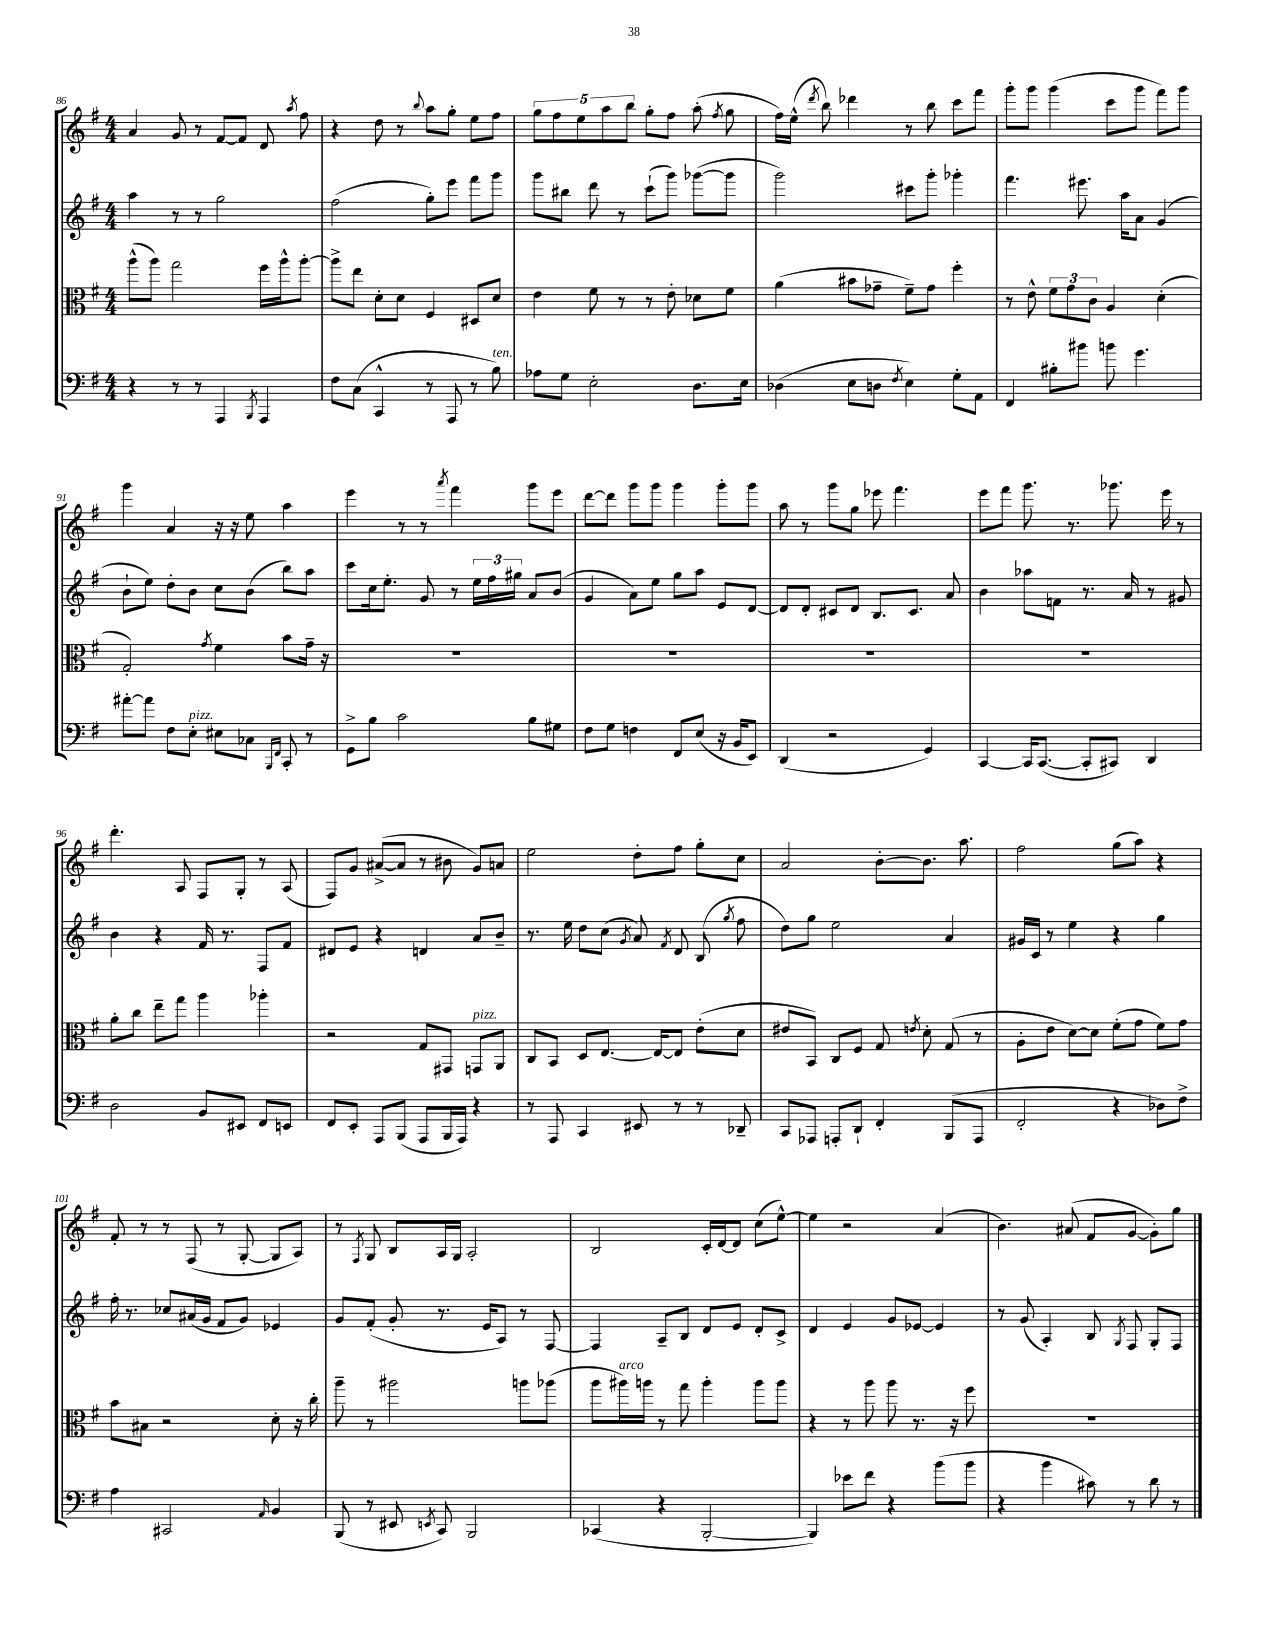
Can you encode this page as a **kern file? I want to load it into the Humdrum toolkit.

**kern	**kern	**kern	**kern
*part4	*part3	*part2	*part1
*staff4	*staff3	*staff2	*staff1
*clefF4	*clefC3	*clefG2	*clefG2
*k[f#]	*k[f#]	*k[f#]	*k[f#]
*M4/4	*M4/4	*M4/4	*M4/4
=86	=86	=86	=86
4r	(8aa^^\L	4aa\	4a/
.	8aa\J)	.	.
8r	2gg\	8r	8g/
8r	.	8r	8r
4AAA/	.	2gg\	[8f#/L
.	.	.	8f#/J]
8qBBB/	.	.	.
4AAA/	16ff#\LL	.	8d/
.	16aa^^\J	.	.
.	.	.	8qaa/
.	[8aa'\J	.	8ff#\
=87	=87	=87	=87
8F#\L	8aa^\L]	(2ff#\	4r
(8C\J	8ee\J	.	.
4CC^^/	8d'\L	.	8dd\
.	8d\J	.	8r
.	.	.	8qqbb/
8r	4F#/	8gg'\L)	8aa\L
8AAA/	.	8eee\J	8gg'\J
8r	8D#X/L	8fff#\L	8ee\L
!LO:TX:a:i:t=ten.	!	!	!
8B\)	8d/J	8ggg\J	8ff#\J
=88	=88	=88	=88
8A-X\L	4e\	8ggg\L	10gg\L
.	.	.	10ff#\
8G\J	.	8bb#X\J	.
.	.	.	10ee\
2E'\	8f#\	8ddd\	.
.	.	.	10aa\
.	8r	8r	.
.	.	.	10bb\J
.	8r	(8ccc`\L	8gg'\L
.	8e'\	8ggg\J)	8ff#\J
8.D\L	8d-X\L	([8ggg-X\L	(8aa'\
.	.	.	8qff#/
.	8f#\J	8ggg-\J]	8gg\
16E\Jk	.	.	.
=89	=89	=89	=89
(4D-X\	(4a\	2ggg\)	16ff#\LL)
.	.	.	(16ee^^\JJ
.	.	.	8qddd/
.	.	.	8bb\)
8E\L	8b#X\L	.	4ddd-X\
8Dn\J	8g-X~\J	.	.
8qF#/	.	.	.
4E\)	8f#~\L)	8ccc#X\L	8r
.	8g-\J	8ggg'\J	8bb\
8G'\L	4ff#'\	4ggg-X'\	8ccc\L
8AA\J	.	.	8fff#\J
=90	=90	=90	=90
4FF#/	8r	4.fff#\	8ggg'\L
.	8e^^\	.	8ggg\J
8B#X'\L	12f#\L	.	(4ggg\
.	12g\	.	.
8b#X\J	.	8.eee#X\	.
.	12c\J	.	.
8bn\	4A/	.	8ccc\L
.	.	16aa\KL	.
4.g\	.	8a\J	8ggg\J
.	(4d'\	(4g/	8fff#\L)
.	.	.	8ggg\J
!!LO:LB:g=z
=91	=91	=91	=91
[8a#X'\L	2G'/)	8b`\L	4ggg\
8a#\J]	.	8ee\J)	.
8F#\L	.	8dd'\L	4a/
!LO:TX:a:i:t=pizz.	!	!	!
8E'\J	.	8b\J	.
.	8qg/	.	.
8E#X\L	4f#\	8cc\L	16r
.	.	.	16r
8C-X\J	.	(8b\J	8ee\
16qqBBB/LL	.	.	.
16qqFF#/JJ	.	.	.
8CC'/	8b\L	8bb\L)	4aa\
8r	16g~\Jk	8aa\J	.
.	16r	.	.
=92	=92	=92	=92
8GG^\L	1r	8ccc\L	4eee\
8B\J	.	16cc\k	.
.	.	8.ee'\J	.
2c\	.	.	8r
.	.	8g/	8r
.	.	.	8qaaa/
.	.	8r	4fff#\
.	.	24ee\LL	.
.	.	24ff#\	.
.	.	24gg#X\JJ	.
8B\L	.	8a/L	8ggg\L
8G#X\J	.	(8b/J	8eee\J
=93	=93	=93	=93
8F#\L	1r	4g/	[8ddd\L
8G\J	.	.	8ddd\J]
4Fn\	.	8a\L)	8ggg\L
.	.	8ee\J	8ggg\J
8FF#/L	.	8gg\L	4ggg\
(8E/J	.	8aa\J	.
16r	.	8e/L	8ggg'\L
16BB/KL	.	.	.
8EE/J)	.	[8d/J	8ggg\J
=94	=94	=94	=94
(4DD/	1r	8d/L]	8aa\
.	.	8d'/J	8r
2r	.	8c#X/L	8ggg\L
.	.	8d/J	8gg\J
.	.	8.B/L	8eee-X\
.	.	.	4.fff#\
.	.	8.c#/J	.
4GG/)	.	.	.
.	.	8a/	.
=95	=95	=95	=95
[4CC/	1r	4b\	8eee\L
.	.	.	8fff#\J
16CC/KL]	.	8aa-X\L	8.ggg\
([8.CC/J	.	.	.
.	.	8fn\J	.
.	.	.	8.r
8CC'/L]	.	8.r	.
8CC#X/J)	.	.	8.ggg-X\
.	.	16a/	.
4DD/	.	8r	.
.	.	.	16eee\
.	.	8g#X/	8r
!!LO:LB:g=z
=96	=96	=96	=96
2D\	8a'\L	4b\	4.ddd'\
.	8cc\J	.	.
.	8ee~\L	4r	.
.	8gg\J	.	8A/
8BB/L	4aa\	16f#/	8F#/L
.	.	8.r	.
8EE#X/J	.	.	8G'/J
8FF#/L	4aa-X'\	8F#/L	8r
8EEn/J	.	8f#/J	(8A/
=97	=97	=97	=97
8FF#/L	2r	8d#X/L	8F#/L)
8EE'/J	.	8e/J	8g/J
8AAA/L	.	4r	([8a#X^/L
(8BBB/J	.	.	8a#/J]
8AAA/L	8G/L	4dn/	8r
16BBB/L	8GG#X/J	.	8b#X\
16AAA/JJ)	.	.	.
!	!LO:TX:a:i:t=pizz.	!	!
4r	8GGn/L	8a/L	8g/L)
.	8AA/J	8b~/J	8an/J
=98	=98	=98	=98
8r	8C/L	8.r	2ee\
8AAA/	8BB/J	.	.
.	.	16ee\	.
4CC/	8D/L	8dd\L	.
.	[8.E/J	(8cc\J	.
.	.	8qg/	.
8EE#X/	.	8a/)	8dd'\L
.	16E/KL_	.	.
.	.	8qf#/	.
8r	8E/J]	8d/	8ff#\J
8r	(8e'\L	(8B/	8gg'\L
.	.	8qgg/	.
8DD-X~/	8d\J	8ff#\	8cc\J
=99	=99	=99	=99
8CC/L	8e#X/L	8dd\L)	2a/
8AAA-X/J	8BB/J)	8gg\J	.
8AAAn'/L	8C/L	2ee\	.
8DD`/J	8F#/J	.	.
4FF#'/	8G/	.	[8b'\L
.	8qen/	.	.
.	8d'\	.	8.b\J]
(8BBB/L	(8G/	4a/	.
.	.	.	8.aa\
8AAA/J	8r	.	.
=100	=100	=100	=100
2FF#'/	8A'\L	16g#X/LL	2ff#\
.	.	16c/JJ	.
.	8e\J	8r	.
.	[8d\L)	4ee\	.
.	8d\J]	.	.
4r	(8f#'\L	4r	(8gg\L
.	8g\J	.	8aa\J)
8D-X\L)	8f#\L)	4gg\	4r
8F#^\J	8g\J	.	.
!!LO:LB:g=z
=101	=101	=101	=101
4A\	8b\L	16ff#'\	8f#'/
.	.	8.r	.
.	8B#X\J	.	8r
2CC#X/	2r	8cc-X/L	8r
.	.	(16a#X/L	(8F#/
.	.	16g/JJ	.
.	.	8f#/L	8r
.	.	8g/J)	[8G'/
16qqAA/	.	.	.
4BB/	8d'\	4e-X/	8G/L]
.	16r	.	8A/J)
.	16cc'\	.	.
=102	=102	=102	=102
(8BBB/	8aa~\	8g/L	8r
.	.	.	8qF#/
8r	8r	(8f#'/J	8G/
8EE#X/	2aa#X\	8g'/	8B/L
8qEEn/	.	.	.
8CC/)	.	8.r	16A/L
.	.	.	16G/JJ
2BBB/	.	.	2A'/
.	.	16e/KL	.
.	.	8A/J)	.
.	8aan\L	8r	.
.	(8aa-X\J	[8F#/	.
=103	=103	=103	=103
(4CC-X/	8aa\L	4F#/]	2B/
!	!LO:TX:a:i:t=arco	!	!
.	16aa#X\L)	.	.
.	16aan\JJ	.	.
4r	8r	8A~/L	.
.	8gg\	8B/J	.
[2BBB'/	4aa'\	8d/L	16c'/LL
.	.	.	[16d/J
.	.	8e/J	8d/J]
.	8aa\L	8d'/L	(8cc\L
.	8aa\J	8c^/J	[8ee^^\J)
=104	=104	=104	=104
4BBB/])	4r	4d/	4ee\]
8e-X\L	8r	4e/	2r
8f#\J	8aa\	.	.
4r	8aa\	8g/L	.
.	8.r	[8e-X/J	.
(8b\L	.	4e-/]	(4a/
.	16r	.	.
8b\J	8ff#\	.	.
=105	=105	=105	=105
4r	1r	8r	4.b\)
.	.	(8g/	.
4b\	.	4A'/)	.
.	.	.	(8a#X/
8c#X\)	.	8B/	8f#/L
.	.	8qG/	.
8r	.	8F#/	[8g/J
8d\	.	8G'/L	8g'\L])
8r	.	8F#/J	8gg\J
==	==	==	==
*-	*-	*-	*-
